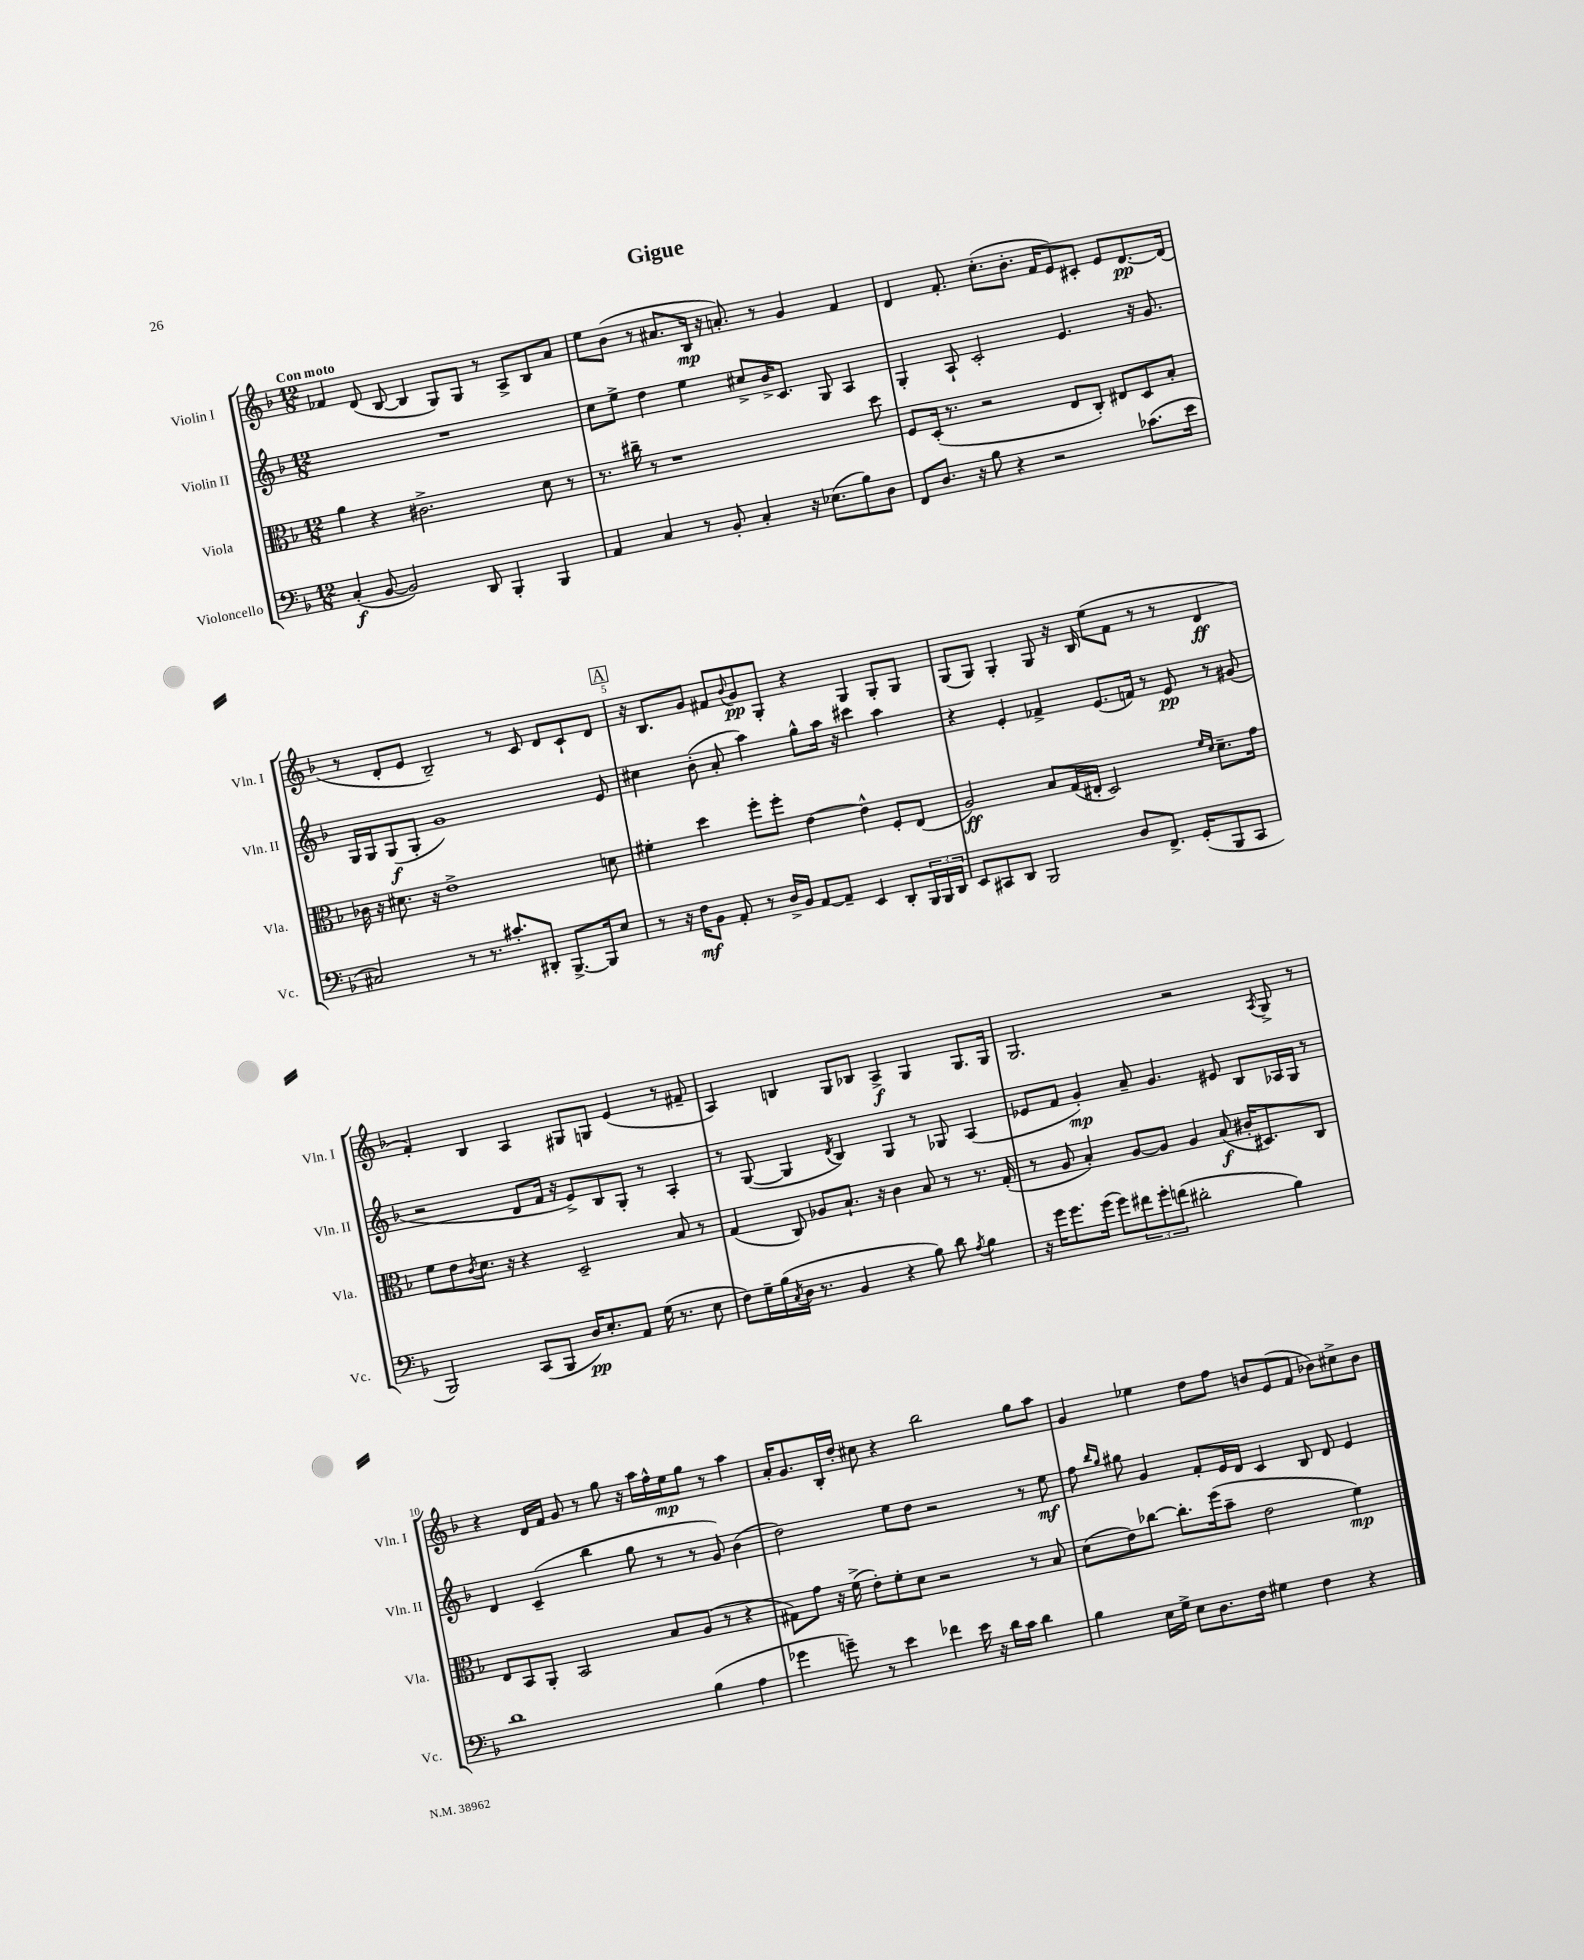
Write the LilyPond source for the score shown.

\header { title = "Gigue" }
<<
\new StaffGroup <<
\new Staff = "s0" \with { instrumentName = "Violin I" shortInstrumentName = "Vln. I" } {
    \clef treble \key f \major \numericTimeSignature \time 12/8 \tempo "Con moto"
    fes'4 d'8( bes8~ bes4 g8) g8 r8 a8-> bes8 a'8 |
    e''8 bes'8( r8 ais'8. bes16\mp r16 a'8.-.) r8 g'4 f'4 |
    d'4 f'8.-. c''8.-.( bes'8.-. f'16 e'8) cis'8-. e'8 d'8.~\pp d'16( |
    r8 d'8-. e'8 bes2--) r8 c'8 d'8 c'8-! d'8 |
    \mark \markup { \box "A" } r16 bes8. g'8 fis'8 \appoggiatura { bes'8 } g'8\pp g8-. r4 g4 g8-. g8 |
    g8( g8) g4-. g8 r16 bes16 e''8( f'8 r8 r8 d'4\ff |
    f'4-.) bes4 a4 gis8 g8 e'4( r8 fis'8-- |
    a4) b4 g8 bes8 a4->\f g4 g8. g16 |
    g2. r2 \acciaccatura { a8 } g8-> r8 |
    r4 d'16 f'16 g'8 r8 g''8 r16 a''16 f''16-^ e''16\mp g''8 r8 a''4 |
    a'16-. g'8. bes16-. d''16-. cis''8 r4 bes''2 g''8 a''8 |
    g'4 ees''4 d''8 f''8 b'8 e'8( f'8 bes'8) cis''8-> bes'8 \bar "|." |
}
\new Staff = "s1" \with { instrumentName = "Violin II" shortInstrumentName = "Vln. II" } {
    \clef treble \key f \major \numericTimeSignature \time 12/8
    R1. |
    c''8 e''8-> d''4 e''4 cis''8-> bes'16-> c'8. g8 a4 |
    g4-. a8-! c'2-. e'4. r16 g'8. |
    g16 g16 g8\f( g8-. g'1) e'8 |
    \mark \markup { \box "A" } cis''4 bes'8-.( a'8-. a''4) g''8-^ a''16 r16 cis'''4 a''4 |
    r4 e'4-. fes'4-> e'8.( f'16) r8 e'8\pp r8 gis'8( |
    r2 d'8 f'16 r16 e'8->) bes8 g8-. r8 a4-. |
    r8 g8~( g4 \acciaccatura { d'8 } bes4) g4 r8 ges8 a4( |
    ees'8 f'8 g'4-.\mp) a'8-- g'4. eis'8 bes8 aes16 g16 r8 |
    d'4 c'4--( bes''4 g''8 r8 r8 g'8) bes'4( |
    d''2) e''8 d''8 r2 r8 e''8\mf |
    f''8 \grace { bes''16 g''16 } gis''8 g'4 f'8-. e'16 d'16 c'4 bes8 d'8 e'4 \bar "|." |
}
\new Staff = "s2" \with { instrumentName = "Viola" shortInstrumentName = "Vla." } {
    \clef alto \key f \major \numericTimeSignature \time 12/8
    a'4 r4 cis'2.-> d'8 r8 |
    r8. cis''16-- r8 r1 d''8 |
    f8 d16-.( r8. r2 e8 c8-.) eis8 d8 bes8-. |
    ces'16 r16 dis'8. r16 e'1-> d'8 |
    \mark \markup { \box "A" } fis'4-. d''4 f''8-. f''8-. e'4~ e'4-^ f8-. e8( |
    a2\ff) bes8 g16( eis16-. d2) \grace { f'16 d'16 } d'8.-- g'16 |
    f'8 e'8 \acciaccatura { c'8 } d'8. r16 r4 d2-- bes8 r8 |
    g4( c8) aes8 bes8.-! r16 c'4 bes8 r8 r8. g16-.( |
    r8 a8 bes4-.) a8~ a8 a4 bes8\f( cis'16-. dis8.) c8 |
    e8 bes,8 a,8-. bes,2 bes8 a8( r8 r4 |
    gis8) g'8 r16 f'16->( e'8-.) f'8-. d'8 r2 r8 bes8 |
    d'8( e'8) ces''8~ ces''8.-. f''16( bes'8-- e'2 f'4\mp) \bar "|." |
}
\new Staff = "s3" \with { instrumentName = "Violoncello" shortInstrumentName = "Vc." } {
    \clef bass \key f \major \numericTimeSignature \time 12/8
    c4-.\f( bes,8~ bes,2) d,8 bes,,4-. bes,,4 |
    a,4 c4 r8 bes,8-. c4-. r16 ees8.( bes8) d8 |
    f,8 d8. r16 bes8 r4 r2 ces'8.( e'16 |
    cis2) r8 r8. cis'8.-. dis,8-. bes,,8.~-> bes,,16 e8 |
    \mark \markup { \box "A" } r8 r16 f16\mf bes,8 a,8-. r8 d16-> bes,16 a,8~ a,8-- e,4 d,8-. \tuplet 3/2 { bes,,16 bes,,16 d,16 } |
    e,8 cis,8 d,8 bes,,2 d8 f,8.-> g,16-.( bes,,8 cis,8 |
    bes,,2) c,8( bes,,8 d16\pp) e8.-. a,8 g16( r8. e8 |
    f8) g16-- bes16( \acciaccatura { c8 } d16 r8. bes,4 r4 bes8) d'8 \acciaccatura { a8 } bes4 |
    r16 g'16 g'8. g'16( g'8) \tuplet 3/2 { fis'8 g'8-. f'8( } dis'2-. bes4) |
    d'1 bes4( a4 |
    ges'4 g'8--) r8 e'4 fes'4 e'16 r16 d'16 c'16 d'4 |
    bes4 e16 g16-> e8 d8. f16 gis4 f4 r4 \bar "|." |
}
>>
>>
\layout { \context { \Score \override BarNumber.break-visibility = ##(#f #t #t) barNumberVisibility = #(every-nth-bar-number-visible 5) } }
